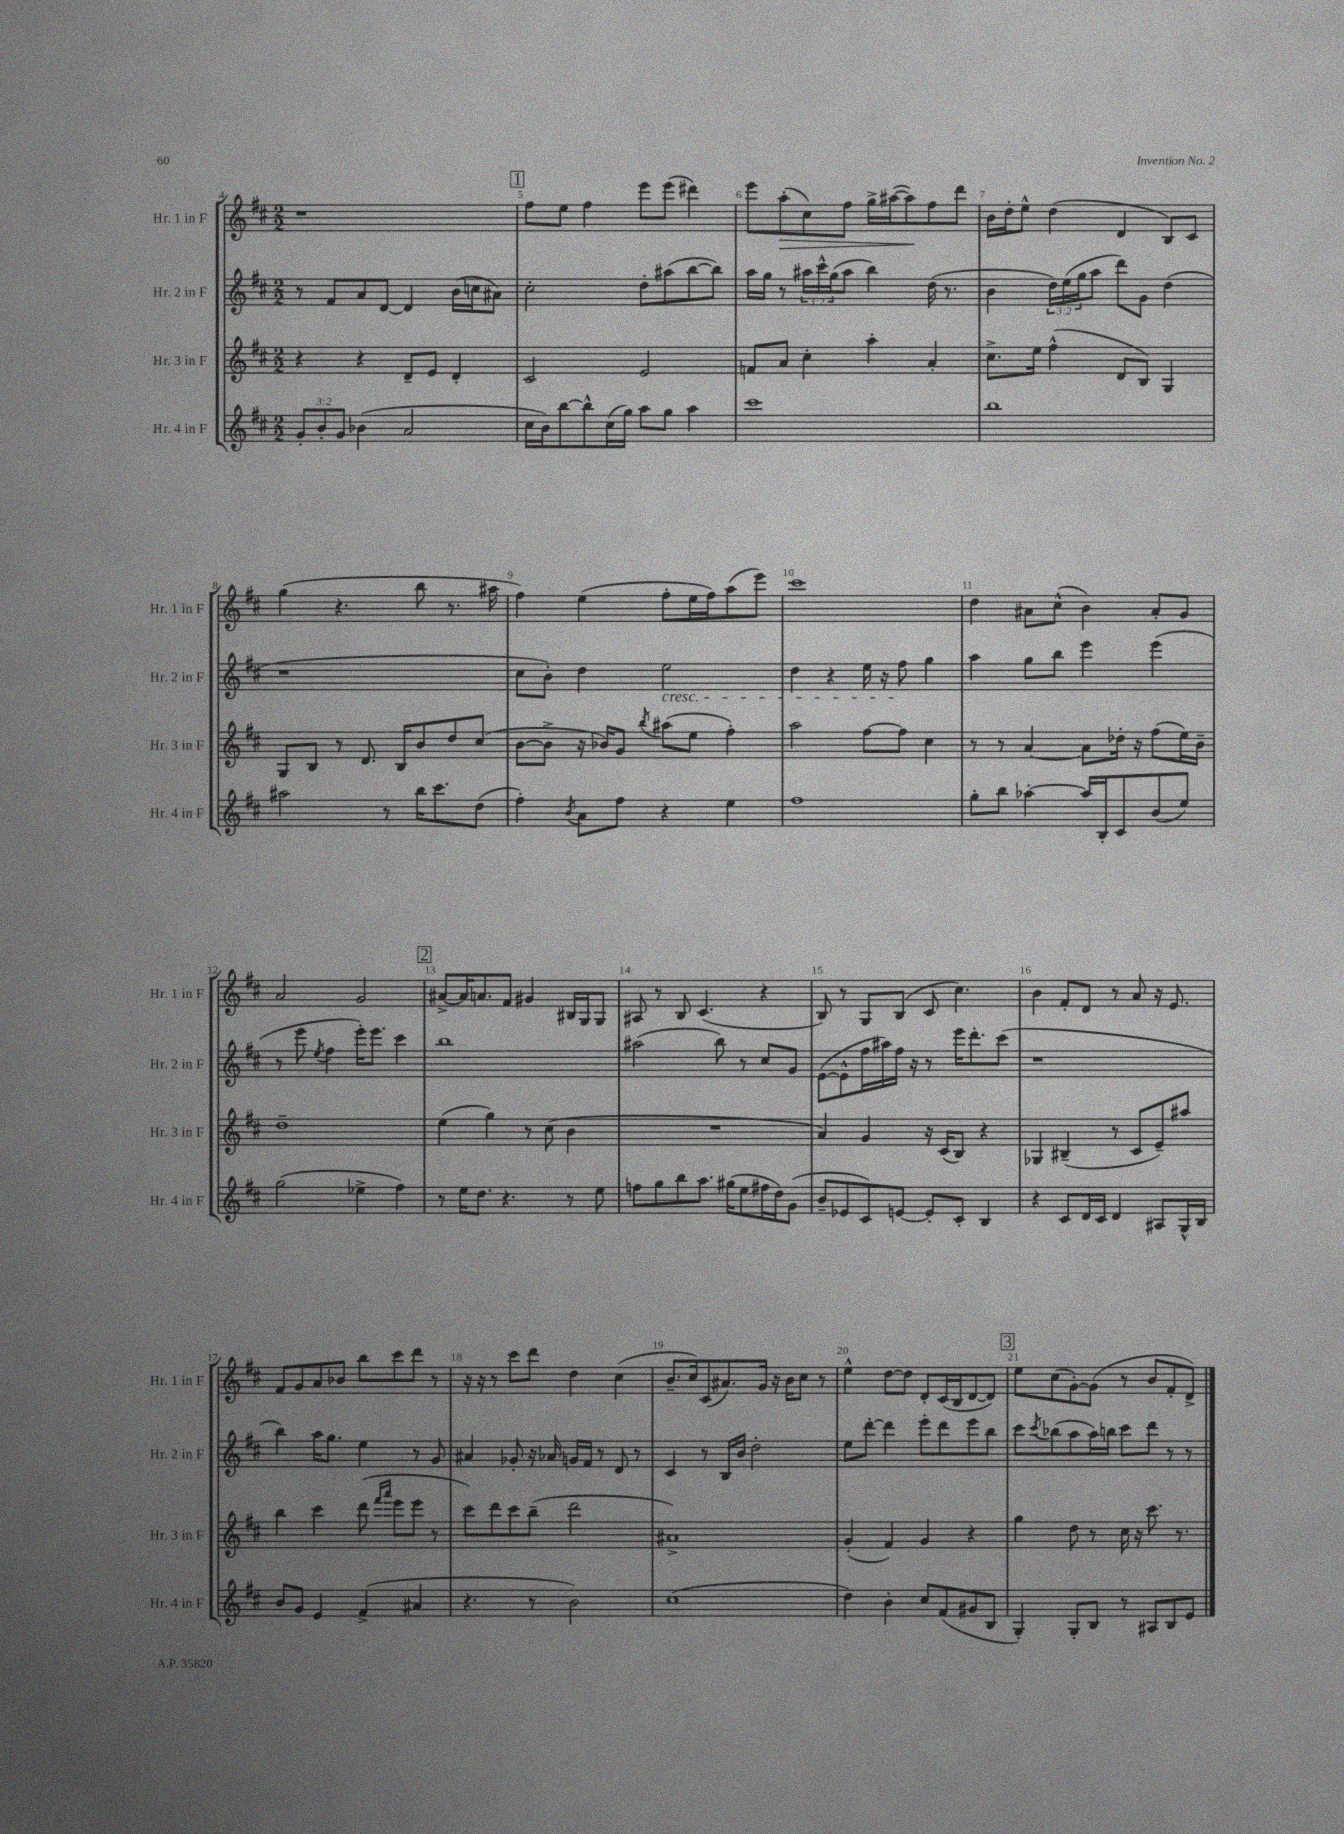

**kern	**kern	**kern	**kern
*staff4	*staff3	*staff2	*staff1
*clefG2	*clefG2	*clefG2	*clefG2
*k[f#c#]	*k[f#c#]	*k[f#c#]	*k[f#c#]
*M2/2	*M2/2	*M2/2	*M2/2
12g'	4r	8r	1r
12b'	.	.	.
.	.	8f#	.
12g	.	.	.
(4b-	4r	8a	.
.	.	[8d	.
2a	8d~	4d]	.
.	8e	.	.
.	4d'	(16b	.
.	.	16cc	.
.	.	8a#)	.
=	=	=	=
16cc#	2c#	2cc#'	8ff#
16b)	.	.	.
[8bb	.	.	8ee
8bb^^]	.	.	4ff#
(16cc#	.	.	.
16gg)	.	.	.
8aa	2e	8dd'	8eee
8gg	.	(8aa#	(8eee
4aa	.	[8bb	4ddd#)
.	.	8bb])	.
=	=	=	=
1ccc#	8f	16aa	8eee
.	.	16gg	.
.	8a	8r	(8aa'
.	4cc#'	24aa#	8cc#)
.	.	24ccc#^^	.
.	.	(24gg	.
.	.	8aa#	8ff#
.	4aa'	4bb)	16gg^
.	.	.	([16aa#
.	.	.	8aa#])
.	4a'	(16dd	8ff#
.	.	8.r	.
.	.	.	8ddd
=	=	=	=
1bb	8.cc#^	4b	16b
.	.	.	16dd'
.	.	.	8ee^^
.	16ee	.	.
.	(4ff#^^	24dd)	(4dd
.	.	(24ee	.
.	.	24gg	.
.	.	8aa	.
.	8d	8ddd)	4d
.	8B)	8g	.
.	4G	(4dd	8B)
.	.	.	8c#
=	=	=	=
2aa#	8G	1r	(4gg
.	8B	.	.
.	8r	.	4.r
.	8.d	.	.
8r	.	.	.
.	16B	.	.
16bb	8b	.	8bb
8.ccc#	.	.	.
.	8dd	.	8.r
(8dd	(8cc#	.	.
.	.	.	16aa#
=	=	=	=
4ff#')	[8b	8cc#	4ff#)
.	8b^]	8b')	.
8qb	.	.	.
8a	16r	4dd	(4ee
.	16b-)	.	.
8ff#	8g	.	.
.	8qbb	.	.
4r	(8aa#	2ee	8ff#'
.	8ee	.	16ee
.	.	.	16ff#)
4ee	4ff#')	.	(8aa
.	.	.	8eee)
=	=	=	=
1ff#	2aa	4dd	1ccc#
.	.	4r	.
.	[8ff#	16ee	.
.	.	16r	.
.	8ff#]	8ff#	.
.	4cc#	4gg	.
=	=	=	=
8gg'	8r	4aa	4dd
8bb	8r	.	.
[4aa-'	[4a	8gg	8a#
.	.	8bb	(8cc#^^
16aa-]	8a]	4eee	4b)
16B'	.	.	.
8c#	16dd-'	.	.
.	16r	.	.
(8b	(8ff#	(4eee	8a#'
8ee)	16ee)	.	8g
.	16b~	.	.
=	=	=	=
(2gg	1dd~	8r	2a
.	.	8eee	.
.	.	8qee	.
.	.	4ff#	.
4ee-^	.	16eee')	2g
.	.	8.eee	.
4ff#)	.	4ccc#	.
=	=	=	=
8r	(4ee	1bb	[8a#^
16ee	.	.	16a#]
8.dd	.	.	8.a
.	4gg)	.	.
4.r	.	.	8f#
.	8r	.	4g#
.	(8cc#	.	.
8r	4b	.	16B#
.	.	.	16G
8ee	.	.	8G
=	=	=	=
8ff	1r	(2aa#	8A#
8gg	.	.	8r
8bb	.	.	8B
8.aa	.	.	(4.c#
.	.	8bb)	.
(16gg#	.	.	.
8ee	.	8r	.
16ff#	.	8cc#	4r
16dd)	.	.	.
(8g	.	8g	.
=	=	=	=
8b~	4a)	([8e	8B)
8e-	.	8e^^]	8r
8c#)	4g	16ff#	8G
.	.	16aa#)	.
[8e	.	16ff#	(8B
.	.	16r	.
8e']	16r	8r	8c#
.	(16c#	.	.
8c#'	8B)	16eee	4.cc#)
.	.	8.ddd'	.
4B	4r	.	.
.	.	(8ccc#	.
=	=	=	=
4r	4G-	1r	4b
8c#	(4B#~	.	8f#'
16d	.	.	8d
16c#	.	.	.
4d	8r	.	8r
.	8c#	.	8a
8A#	8e~)	.	16r
.	.	.	8.e
16G^^	8aa#	.	.
16B	.	.	.
=	=	=	=
8b	4bb	4bb)	8f#
8g	.	.	8g
4e	4ccc#	16aa	8a
.	.	8.gg	.
.	.	.	8b-
(4f#^	(8ddd	4ee	8bb
.	16qqfff#	.	.
.	16qqaaa	.	.
.	8eee	.	8ccc#
4a#	8eee	8r	8ddd
.	8r	8g	8r
=	=	=	=
4.r	8ccc#)	4a#	16r
.	.	.	16r
.	8ddd	.	8r
.	8ccc#	8g-'	8ccc#
8r	(8bb~	16r	8ddd
.	.	16a-	.
2b)	2ddd	16g	4dd
.	.	16f#	.
.	.	8r	.
.	.	8d	(4cc#
.	.	8r	.
=	=	=	=
(1cc#	1a#^)	4c#	8.b~
.	.	.	16cc#)
.	.	8r	(8c#
.	.	16B	8.a#)
.	.	16b	.
.	.	2dd'	.
.	.	.	16g
.	.	.	16r
.	.	.	16b
.	.	.	8cc#
.	.	.	8r
=	=	=	=
4dd)	(4g'	8ee	4ee^^
.	.	[8ddd'	.
4b'	4f#)	4ddd]	[8dd
.	.	.	8dd]
8cc#	4g	8eee'	8d'
(8f#	.	8ddd	(16c#
.	.	.	16B
8g#	4r	8eee	[8d
8B	.	8bb	8d])
=	=	=	=
4G')	4gg	8ccc#	8ee
.	.	8qccc#	.
.	.	(8bb-	(8cc#
8G'	8dd	8aa	[8g')
8B	8r	16aa)	(8g]
.	.	16bb	.
8r	16cc#	8ccc#	8r
.	16r	.	.
8A#	8.ccc#	8ddd	8b
8B	.	8r	8f#'
.	8.r	.	.
8e	.	8r	8d^)
==	==	==	==
*-	*-	*-	*-
